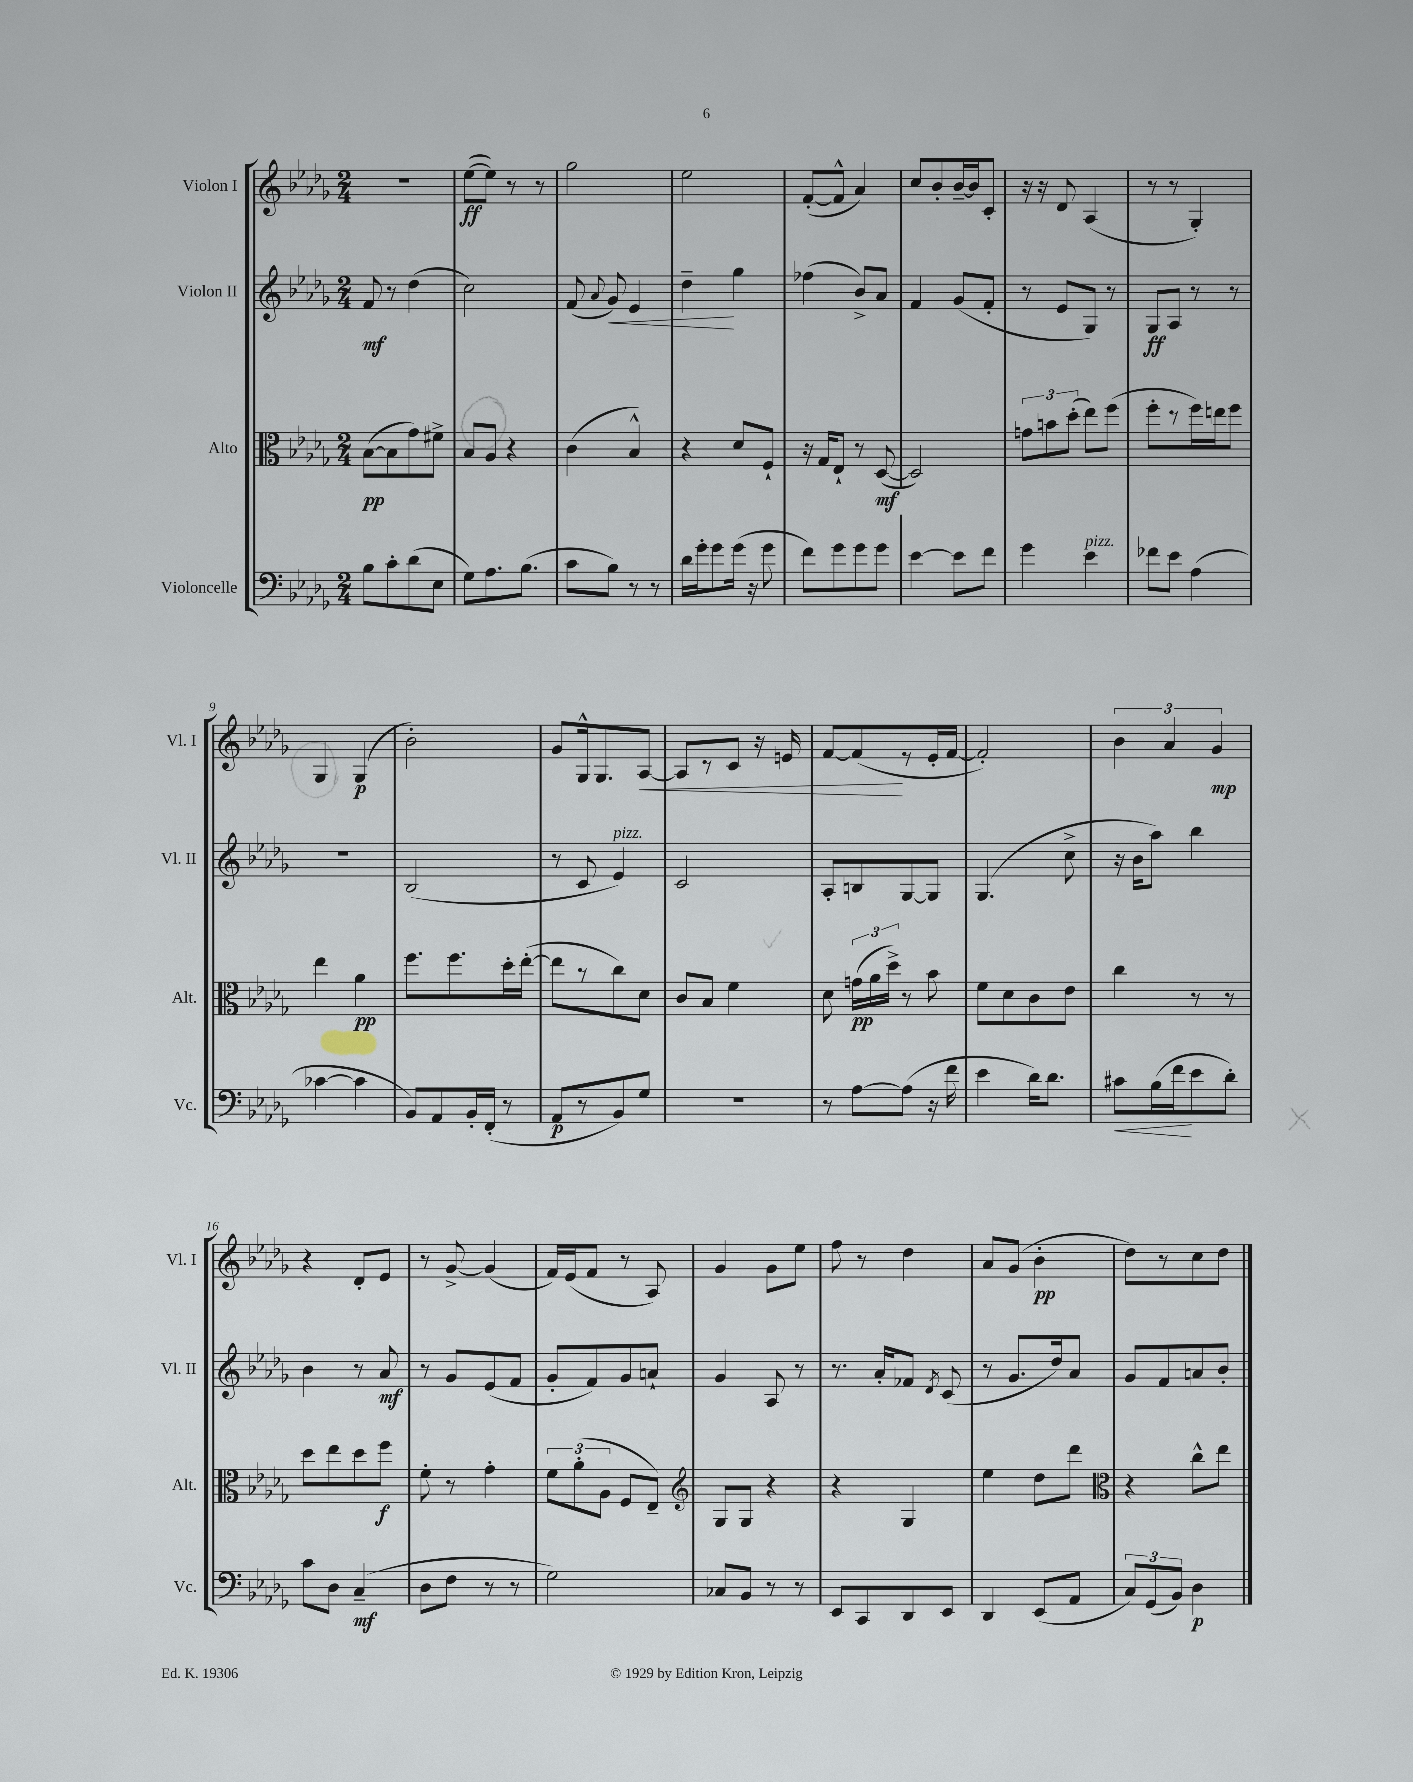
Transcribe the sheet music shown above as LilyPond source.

<<
\new StaffGroup <<
\new Staff = "s0" \with { instrumentName = "Violon I" shortInstrumentName = "Vl. I" } {
    \clef treble \key des \major \numericTimeSignature \time 2/4
    \autoBeamOff r2 |
    ees''8[~\ff( ees''8]) r8 r8 |
    ges''2 |
    ees''2 |
    f'8[~-.( f'8]-^ aes'4) |
    c''8[ bes'8-. bes'16~-- bes'16 c'8]-. |
    r16 r16 des'8 aes4( |
    r8 r8 ges4-.) |
    ges4 ges4\p( |
    bes'2-.) |
    ges'8[ ges16-^ ges8. aes8]~\< |
    aes8[ r8 c'8] r16 e'16 |
    f'8[~ f'8\!( r8 ees'16-. f'16]~ |
    f'2-.) |
    \tuplet 3/2 { bes'4 aes'4 ges'4\mp } |
    r4 des'8[-. ees'8] |
    r8 ges'8~-> ges'4( |
    f'16[) ees'16( f'8] r8 aes8) |
    ges'4 ges'8[ ees''8] |
    f''8 r8 des''4 |
    aes'8[ ges'8]( bes'4-.\pp |
    des''8[) r8 c''8 des''8] \bar "|." |
}
\new Staff = "s1" \with { instrumentName = "Violon II" shortInstrumentName = "Vl. II" } {
    \clef treble \key des \major \numericTimeSignature \time 2/4
    \autoBeamOff f'8\mf r8 des''4( |
    c''2) |
    f'8( \appoggiatura { aes'8 } ges'8\<) ees'4 |
    des''4--\! ges''4 |
    fes''4( bes'8[->) aes'8] |
    f'4 ges'8[( f'8]-. |
    r8 ees'8[ ges8]) r8 |
    ges8[\ff aes8] r8 r8 |
    R2 |
    bes2( |
    r8 c'8 ees'4^\markup { \italic "pizz." }) |
    c'2 |
    aes8[-. b8 ges8~ ges8] |
    ges4.( c''8-> |
    r16 bes'16[ aes''8]) bes''4 |
    bes'4 r8 aes'8\mf |
    r8 ges'8[ ees'8( f'8] |
    ges'8[-. f'8) ges'8 a'8]-! |
    ges'4 aes8 r8 |
    r8. aes'16[-. fes'8] \acciaccatura { des'8 } c'8( |
    r8 ges'8.[ des''16) aes'8] |
    ges'8[ f'8 a'8 bes'8]-. \bar "|." |
}
\new Staff = "s2" \with { instrumentName = "Alto" shortInstrumentName = "Alt." } {
    \clef alto \key des \major \numericTimeSignature \time 2/4
    \autoBeamOff bes8[~\pp( bes8 ges'8) fis'8]-> |
    bes8[ aes8] r4 |
    c'4( bes4-^) |
    r4 des'8[ f8]-! |
    r16 ges16[ ees8]-! r8 des8~\mf( |
    des2) |
    \tuplet 3/2 { g'8[ b'8 des''8]-.( } ees''8[) f''8]( |
    f''8[-. r8 f''16) e''16 f''8] |
    ees''4 aes'4\pp |
    f''8.[ f''8. des''16-. ees''16]~-.( |
    ees''8[ r8 c''8) des'8] |
    c'8[ bes8] f'4 |
    des'8 \tuplet 3/2 { g'16[\pp( aes'16 des''16]->) } r8 bes'8 |
    f'8[ des'8 c'8 ees'8] |
    c''4 r8 r8 |
    des''8[ ees''8 des''8 f''8]\f |
    f'8-. r8 ges'4-. |
    \tuplet 3/2 { f'8[ aes'8-.( aes8] } f8[ ees8]--) |
    \clef treble ges8[ ges8] r4 |
    r4 ges4 |
    ees''4 des''8[ des'''8] |
    \clef alto r4 c''8[-^ ees''8] \bar "|." |
}
\new Staff = "s3" \with { instrumentName = "Violoncelle" shortInstrumentName = "Vc." } {
    \clef bass \key des \major \numericTimeSignature \time 2/4
    \autoBeamOff bes8[ c'8-. des'8( ees8] |
    ges8[) aes8. bes8.]( |
    c'8[ bes8]) r8 r8 |
    des'16[ ges'16-. ges'8 ges'16]( r16 ges'8 |
    f'8[) ges'8 ges'8 ges'8] |
    ees'4~ ees'8[ f'8] |
    ges'4 ees'4^\markup { \italic "pizz." } |
    fes'8[ ees'8] aes4( |
    ces'4~ ces'4 |
    bes,8[) aes,8 bes,16-. f,16]-.( r8 |
    aes,8[\p r8 bes,8) ges8] |
    R2 |
    r8 aes8[~ aes8]( r16 f'16 |
    ees'4 des'16[) des'8.] |
    cis'8[\< bes16( f'16\! ees'8 des'8]-.) |
    c'8[ des8] c4--\mf( |
    des8[ f8] r8 r8 |
    ges2) |
    ces8[ bes,8] r8 r8 |
    ees,8[ c,8 des,8 ees,8] |
    des,4 ees,8[( aes,8] |
    \tuplet 3/2 { c8[) ges,8( bes,8]) } des4\p \bar "|." |
}
>>
>>
